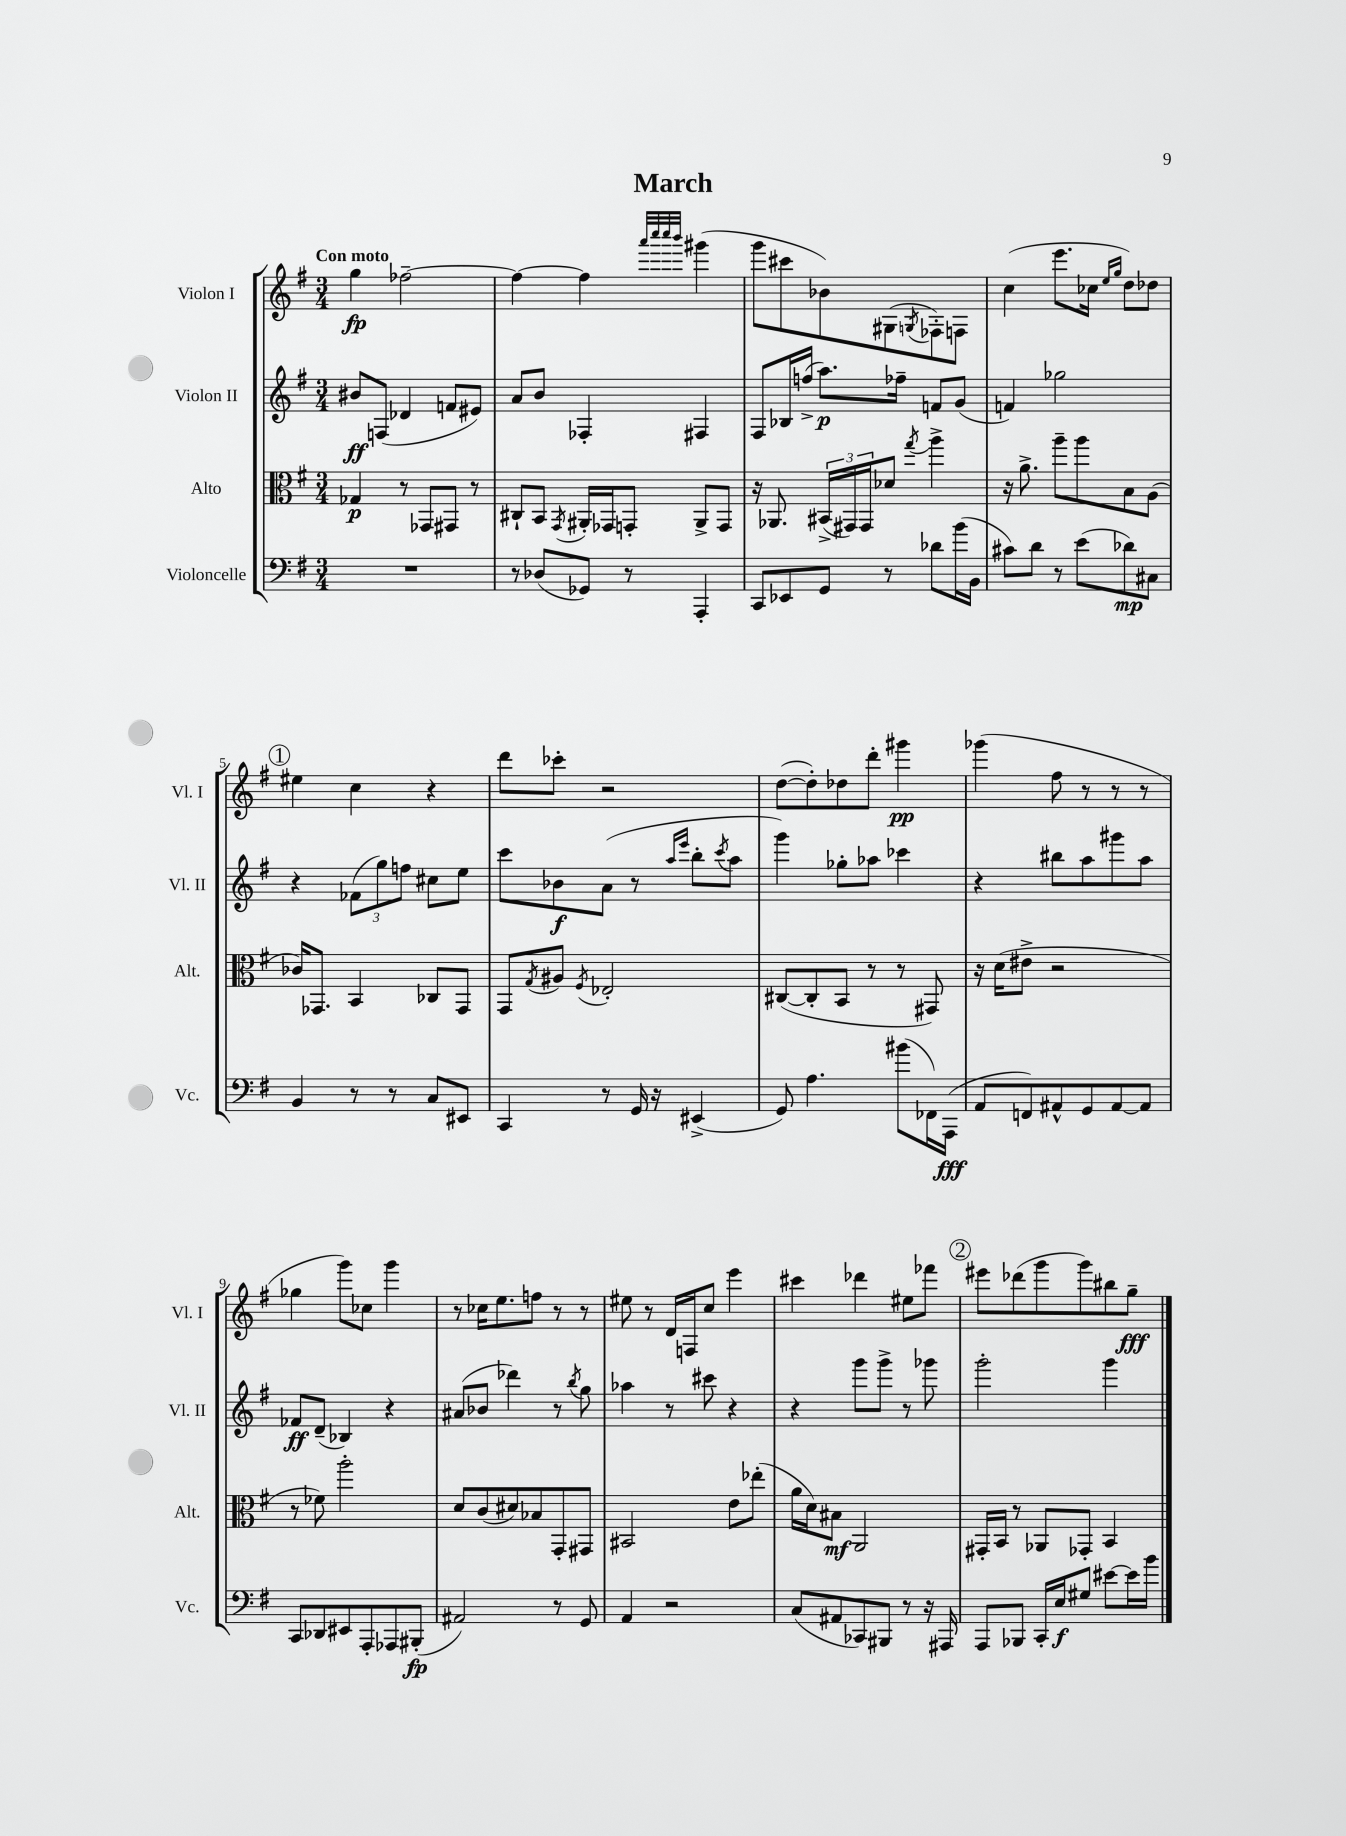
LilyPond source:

\header { title = "March" }
<<
\new StaffGroup <<
\new Staff = "s0" \with { instrumentName = "Violon I" shortInstrumentName = "Vl. I" } {
    \clef treble \key g \major \numericTimeSignature \time 3/4 \tempo "Con moto"
    g''4\fp fes''2~-- |
    fes''4~ fes''4 \grace { a'''32 c''''32 c''''32 b'''32 } gis'''4( |
    g'''8 cis'''8 bes'8) gis8( \acciaccatura { g8 } fes8-.) f8 |
    c''4( e'''8. ces''16 \grace { e''16 g''16 } d''8) des''8 |
    \mark \markup { \circle "1" } eis''4 c''4 r4 |
    d'''8 ces'''8-. r2 |
    d''8~( d''8-.) des''8 d'''8-. gis'''4\pp |
    ges'''4( fis''8 r8 r8 r8 |
    ges''4 g'''8) ces''8 g'''4 |
    r8 ces''16 e''8. f''8 r8 r8 |
    eis''8 r8 d'16 f16 c''8 e'''4 |
    cis'''4 des'''4 eis''8 fes'''8 |
    \mark \markup { \circle "2" } eis'''8 des'''8( g'''8 g'''8) bis''8 g''8--\fff \bar "|." |
}
\new Staff = "s1" \with { instrumentName = "Violon II" shortInstrumentName = "Vl. II" } {
    \clef treble \key g \major \numericTimeSignature \time 3/4
    bis'8\ff f8( des'4 f'8 eis'8) |
    a'8 b'8 fes4-. fis4 |
    fis8 bes16 f''16->( a''8.\p) fes''16-- f'8 g'8( |
    f'4) ges''2 |
    \mark \markup { \circle "1" } r4 \tuplet 3/2 { fes'8( g''8) f''8 } cis''8 e''8 |
    c'''8 bes'8\f a'8( r8 \grace { a''16 e'''16 } b''8-. \acciaccatura { c'''8 } a''8 |
    g'''4) ges''8-. aes''8 ces'''4 |
    r4 bis''8 a''8 gis'''8 a''8 |
    fes'8\ff d'8--( bes4) r4 |
    ais'8( bes'8 des'''4) r8 \acciaccatura { b''8 } g''8 |
    aes''4 r8 cis'''8 r4 |
    r4 g'''8 g'''8-> r8 ges'''8 |
    \mark \markup { \circle "2" } g'''2-. g'''4 \bar "|." |
}
\new Staff = "s2" \with { instrumentName = "Alto" shortInstrumentName = "Alt." } {
    \clef alto \key g \major \numericTimeSignature \time 3/4
    ges4\p r8 ges,8 gis,8 r8 |
    cis8-! b,8 \acciaccatura { g,8 } ais,16-. ges,16 g,8-. ais,8-> g,8 |
    r16 aes,8. \tuplet 3/2 { bis,16->( gis,16) gis,16 } des'8 \acciaccatura { g''8 } a''4-> |
    r16 a'8.-> a''8-- a''8 b8 a8( |
    \mark \markup { \circle "1" } ces'16) ges,8. b,4 ces8 ges,8 |
    g,8 \acciaccatura { g8 } ais8 \acciaccatura { fis8 } ees2-. |
    cis8~( cis8-. b,8 r8 r8 gis,8) |
    r16 d'16( eis'8-> r2 |
    r8 fes'8) a''2-. |
    d'8 c'8( dis'8) bes8 g,8-. gis,8 |
    bis,2 e'8 ees''8-.( |
    a'16 d'16) bis8\mf a,2 |
    \mark \markup { \circle "2" } gis,16-. b,16 r8 aes,8 ges,8-. b,4 \bar "|." |
}
\new Staff = "s3" \with { instrumentName = "Violoncelle" shortInstrumentName = "Vc." } {
    \clef bass \key g \major \numericTimeSignature \time 3/4
    R2. |
    r8 des8( ges,8) r8 a,,4-. |
    c,8 ees,8 g,8 r8 des'8 b'16( b,16 |
    cis'8) d'8 r8 e'8( des'8\mp) cis8 |
    \mark \markup { \circle "1" } b,4 r8 r8 c8 eis,8 |
    c,4 r8 g,16 r16 eis,4->( |
    g,8) a4. bis'8( fes,16) a,,16\fff( |
    a,8 f,8) ais,8-^ g,8 ais,8~ ais,8 |
    c,8 des,8 eis,8 a,,8-. aes,,8 bis,,8-.\fp( |
    ais,2) r8 g,8 |
    a,4 r2 |
    c8( ais,8 ces,8) bis,,8 r8 r16 ais,,16 |
    \mark \markup { \circle "2" } a,,8 bes,,8 c,16-. e16\f gis8 eis'8~ eis'16 b'16 \bar "|." |
}
>>
>>
